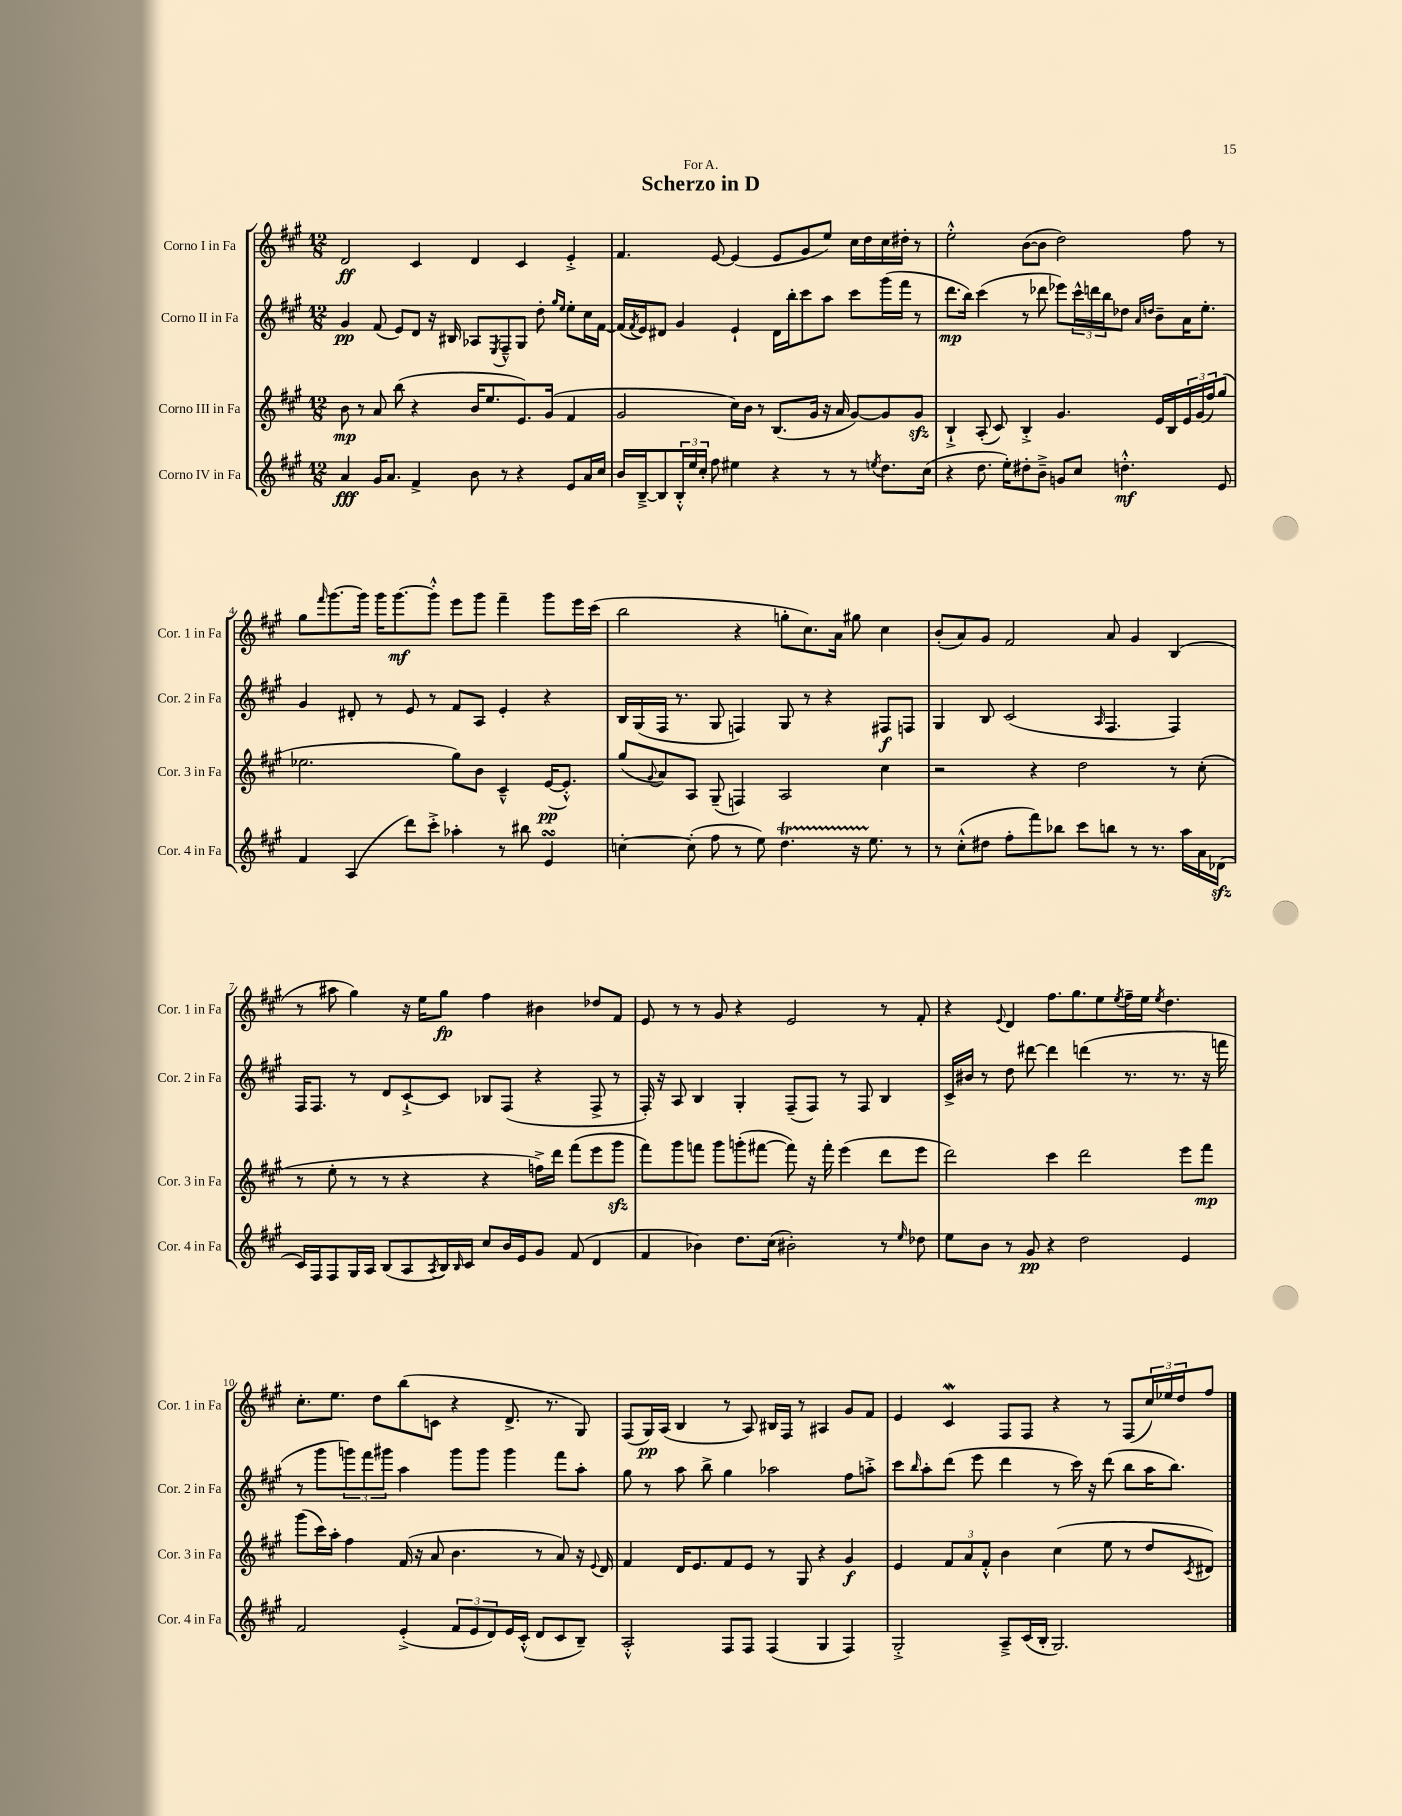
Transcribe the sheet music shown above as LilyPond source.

\header { title = "Scherzo in D" dedication = "For A." }
<<
\new StaffGroup <<
\new Staff = "s0" \with { instrumentName = "Corno I in Fa" shortInstrumentName = "Cor. 1 in Fa" } {
    \clef treble \key a \major \numericTimeSignature \time 12/8
    d'2\ff cis'4 d'4 cis'4 e'4-.-> |
    fis'4. e'8~ e'4( e'8 gis'8 e''8) cis''16 d''16 cis''16 dis''16-. r8 |
    e''2-.-^ b'8~( b'8 d''2) fis''8 r8 |
    gis''8 \grace { fis'''16 } gis'''8.~ gis'''16 gis'''16 gis'''8.~\mf gis'''8-.-^ e'''8 gis'''8 fis'''4-- gis'''8 e'''16 cis'''16( |
    b''2 r4 g''8-. cis''8.) a'16 gis''8 cis''4 |
    b'8-.( a'8) gis'8 fis'2 a'8 gis'4 b4( |
    r8 ais''8 gis''4) r16 e''16 gis''8\fp fis''4 bis'4 des''8 fis'8 |
    e'8 r8 r8 gis'8 r4 e'2 r8 fis'8-. |
    r4 \appoggiatura { e'8 } d'4 fis''8. gis''8. e''8 \acciaccatura { e''8 } fis''16-- e''16 \acciaccatura { e''8 } d''4. |
    cis''8.-. e''8. d''8 b''8( c'8 r4 d'8.-> r8. gis8) |
    fis8( gis16\pp) a16( b4 r8 a8) bis16 fis16 r8 ais4 gis'8 fis'8 |
    e'4 cis'4\mordent fis8 fis8 r4 r8 fis8( \tuplet 3/2 { cis''16) ees''16 d''16 } fis''8 \bar "|." |
}
\new Staff = "s1" \with { instrumentName = "Corno II in Fa" shortInstrumentName = "Cor. 2 in Fa" } {
    \clef treble \key a \major \numericTimeSignature \time 12/8
    gis'4\pp fis'8( e'8) d'8 r16 bis16 aes8 \acciaccatura { e8 } fis8---^ gis8 d''8-. \grace { gis''16 e''16 } e''8-. cis''16 fis'16~ |
    fis'16( \acciaccatura { fis'8 } e'16) dis'8 gis'4 e'4-! dis'16 b''16-. cis'''8 a''8 cis'''8 gis'''16( fis'''16 r8 |
    d'''8.\mp b''16) cis'''4( r8 des'''8 ees'''8) \tuplet 3/2 { cis'''16-^ d'''16 b''16 } des''8 \grace { a'16 d''16 } b'8-- a'16 e''8.-. |
    gis'4 dis'8-. r8 e'8 r8 fis'8 a8 e'4-. r4 |
    b16 gis16( fis16 r8. gis8 f4) gis8 r8 r4 fis8\f f8 |
    gis4 b8 cis'2( \grace { a16 } fis4. fis4) |
    fis16 fis8. r8 d'8 cis'8~-!-> cis'8 bes8 fis8( r4 fis8-> r8 |
    fis16-.) r16 a8 b4 gis4-. fis8--( fis8) r8 fis8 b4 |
    cis'16-> bis'16 r8 d''8 dis'''8~ dis'''4 d'''4( r8. r8. r16 f'''16 |
    r8 gis'''8 \tuplet 3/2 { g'''8) fis'''8 gis'''8 } a''4 gis'''8 gis'''8 gis'''4 fis'''8 a''8-. |
    gis''8 r8 a''8 b''8-> gis''4 aes''2 fis''8 a''8-.-> |
    cis'''8 \grace { b''16 } a''8-. d'''8( e'''8 d'''4 r8 cis'''16) r16 d'''8( b''8 a''16 b''8.) \bar "|." |
}
\new Staff = "s2" \with { instrumentName = "Corno III in Fa" shortInstrumentName = "Cor. 3 in Fa" } {
    \clef treble \key a \major \numericTimeSignature \time 12/8
    b'8\mp r8 a'8 b''8( r4 b'16 e''8. e'8.) gis'16( fis'4 |
    gis'2 cis''16) b'16 r8 b8.( gis'16 r16 a'16 gis'8~) gis'8 gis'8\sfz |
    b4-!-> a8-.( cis'8) b4-.-> gis'4. e'16 b16 \tuplet 3/2 { e'16 gis'16( fis''16) } gis''8( |
    ees''2. gis''8) b'8 cis'4---^ e'16~\pp( e'8.-.-^) |
    gis''8( \appoggiatura { gis'8 } a'8) a8 gis8--( f4) a2 cis''4 |
    r2 r4 d''2 r8 cis''8-.( |
    r8 e''8-. r8 r8 r4 r4 f''16->) d'''16 fis'''8( e'''8 gis'''8\sfz |
    fis'''8) gis'''8 f'''8 gis'''8 g'''8-.( fis'''8~ fis'''8) r16 fis'''16-. e'''4( d'''8 e'''8 |
    d'''2) cis'''4 d'''2 e'''8 fis'''8\mp |
    gis'''8( cis'''16) a''16-. fis''4 fis'16( r16 a'8 b'4. r8 a'8) r16 \appoggiatura { e'8 } d'16 |
    fis'4 d'16 e'8. fis'8 e'8 r8 gis8 r4 gis'4\f |
    e'4 \tuplet 3/2 { fis'8 a'8 fis'8-.-^ } b'4 cis''4( e''8 r8 d''8 \acciaccatura { cis'8 } dis'8) \bar "|." |
}
\new Staff = "s3" \with { instrumentName = "Corno IV in Fa" shortInstrumentName = "Cor. 4 in Fa" } {
    \clef treble \key a \major \numericTimeSignature \time 12/8
    a'4\fff gis'16 a'8. fis'4-> b'8 r8 r4 e'8 a'16 cis''16 |
    b'16 b16~---> b8 \tuplet 3/2 { b16-.-^ e''16 cis''16-. } fis''8 eis''4 r4 r8 r8 \acciaccatura { e''8 } d''8. cis''16( |
    r4 d''8. e''16-.) dis''8-. b'8---> g'8 cis''8 d''4.-.-^\mf e'8 |
    fis'4 a4( d'''8) cis'''8-.-> aes''4-. r8 bis''8 e'4\turn |
    c''4~-. c''8-.( fis''8 r8 e''8) d''4.\startTrillSpan r16 e''8.\stopTrillSpan r8 |
    r8 cis''8-.-^( dis''8 fis''8-. fis'''8) bes''8 cis'''8 b''8 r8 r8. a''16 a'16 des'16\sfz( |
    cis'16) fis16 fis8 gis16 a16 b8( a8 \acciaccatura { a8 } b16) \grace { b16 } cis'16 cis''8 b'16 e'16 gis'8 fis'8( d'4 |
    fis'4 bes'4) d''8. cis''16( bis'2-.) r8 \grace { e''16 } des''8 |
    e''8 b'8 r8 gis'8\pp r4 d''2 e'4 |
    fis'2 e'4-.->( \tuplet 3/2 { fis'8 e'8 d'8) } e'16 cis'16-.-^( d'8 cis'8 b8--) |
    a2-.-^ fis8 fis8 fis4( gis4 fis4) |
    gis2-.-> a8---> cis'16( b16-. gis2.) \bar "|." |
}
>>
>>
